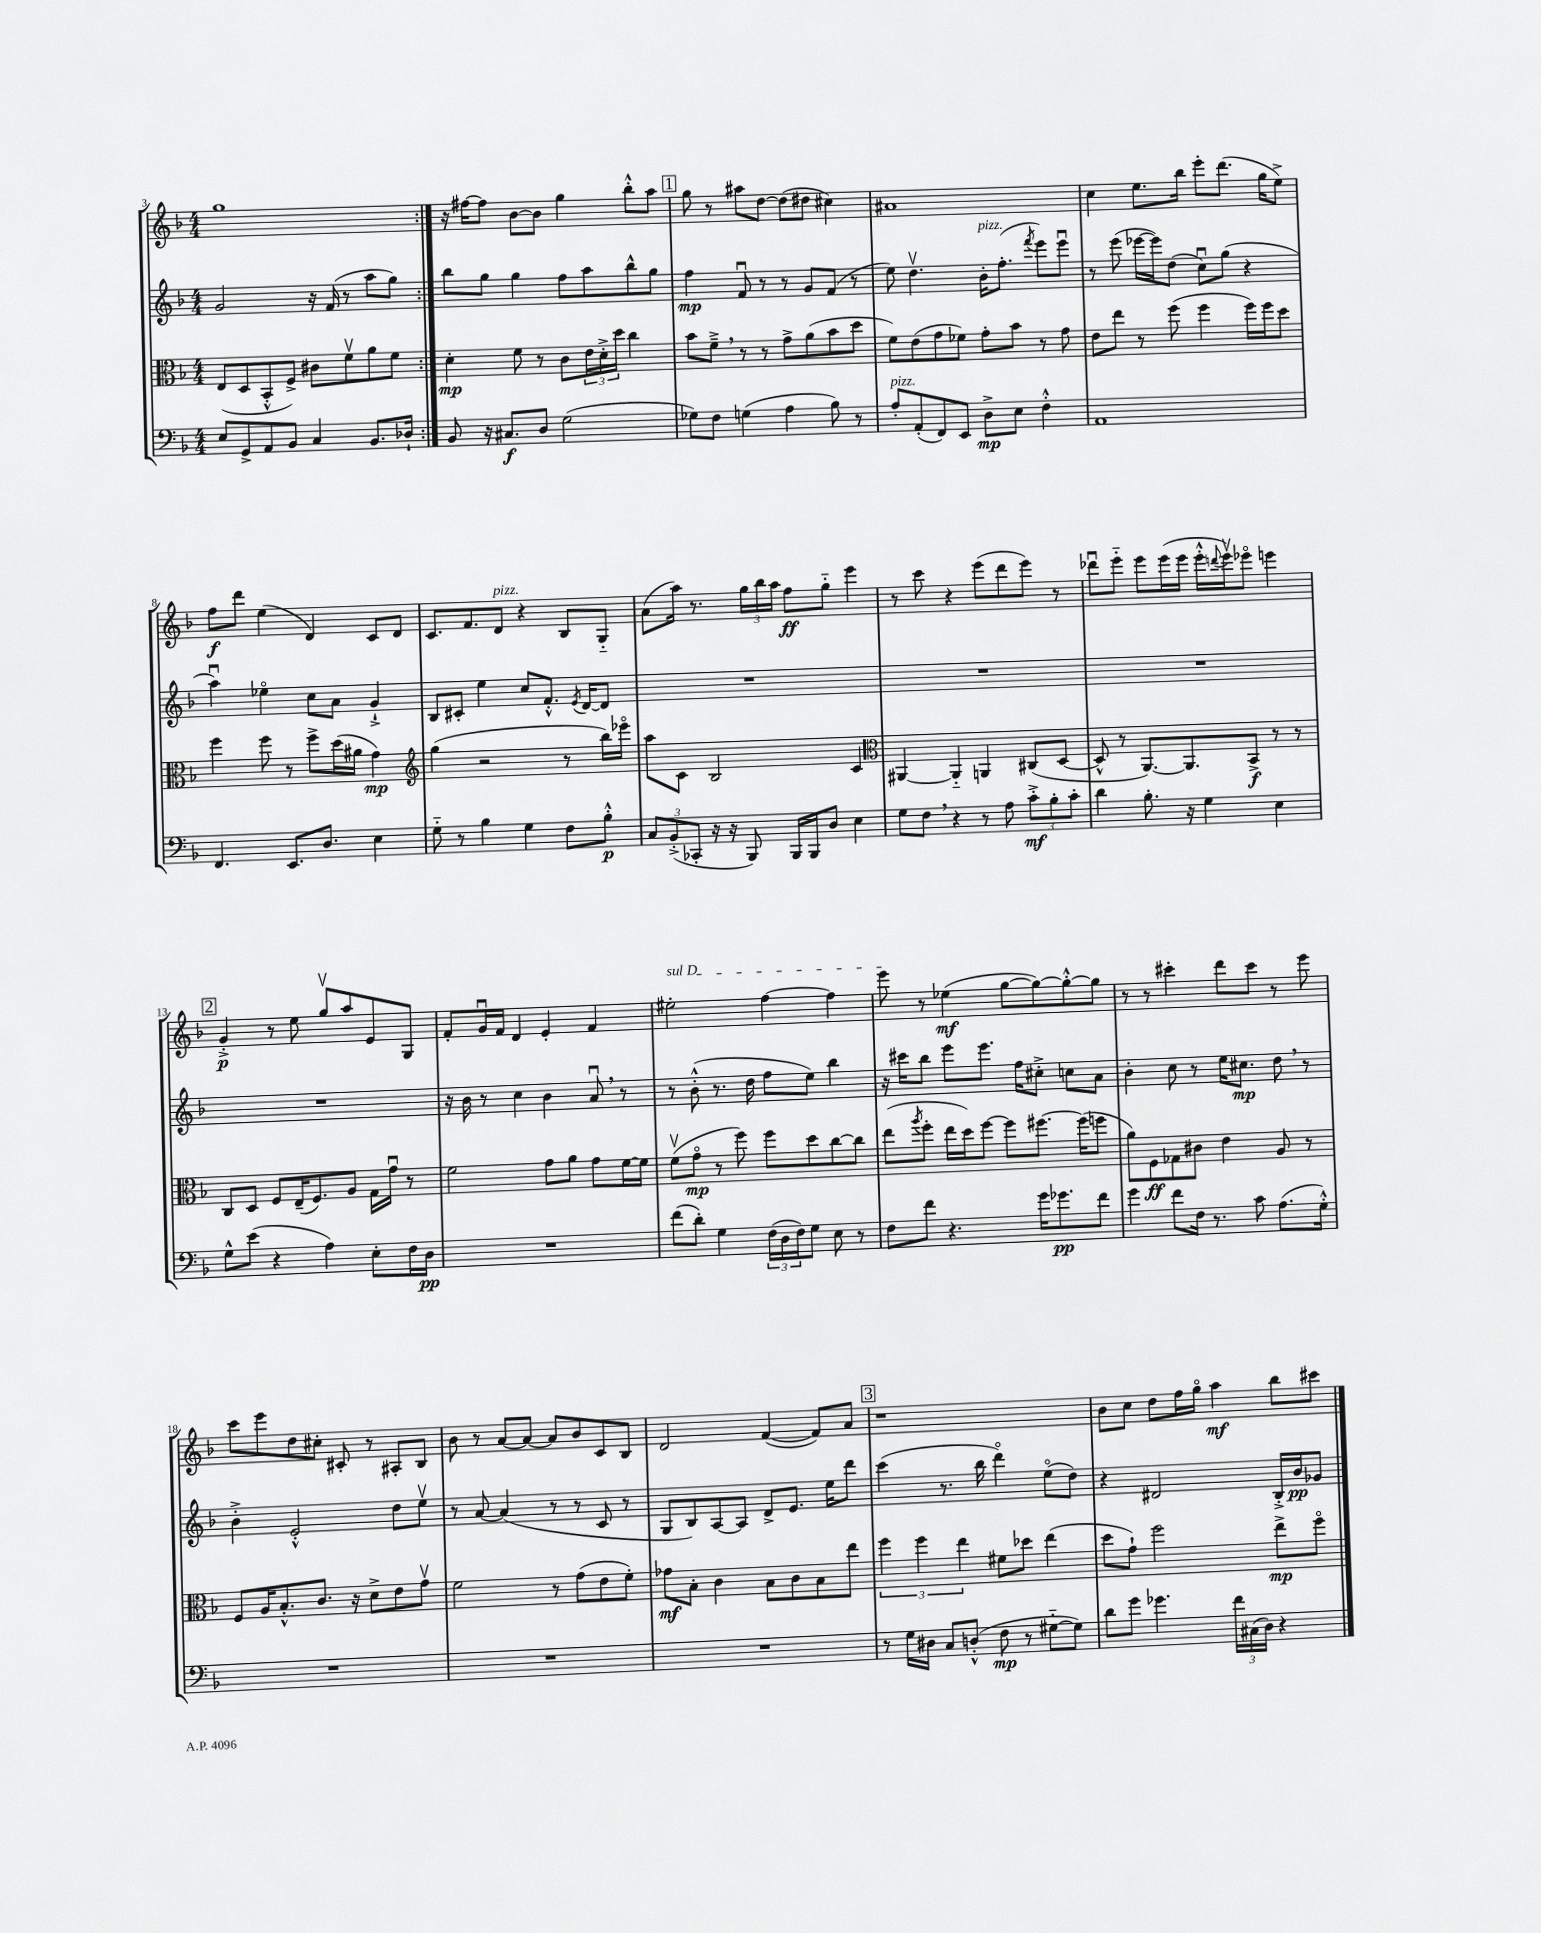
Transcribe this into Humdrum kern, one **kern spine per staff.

**kern	**dynam	**kern	**dynam	**kern	**dynam	**kern	**dynam
*part4	*part4	*part3	*part3	*part2	*part2	*part1	*part1
*staff4	*staff4	*staff3	*staff3	*staff2	*staff2	*staff1	*staff1
*clefF4	*	*clefC3	*	*clefG2	*	*clefG2	*
*k[b-]	*	*k[b-]	*	*k[b-]	*	*k[b-]	*
*M4/4	*	*M4/4	*	*M4/4	*	*M4/4	*
=3	=3	=3	=3	=3	=3	=3	=3
8E/L	.	(8E/L	.	2g/	.	1gg	.
8GG^/	.	8D/	.	.	.	.	.
8AA/	.	8BB-'^^/	.	.	.	.	.
8BB-/J	.	8F^/J)	.	.	.	.	.
4C/	.	8c#X\L	.	16r	.	.	.
.	.	.	.	(16f/	.	.	.
.	.	8fv\	.	8r	.	.	.
8.BB-/L	.	8a\	.	8aa\L	.	.	.
.	.	8f\J	.	8gg\J)	.	.	.
16D-X`/Jk	.	.	.	.	.	.	.
=4:|!	=4:|!	=4:|!	=4:|!	=4:|!	=4:|!	=4:|!	=4:|!
8BB-/	.	4d'\	mp	8bb-\L	.	16r	.
.	.	.	.	.	.	[16ff#X\KL	.
16r	.	.	.	8gg\J	.	8ff#\J]	.
8.C#X/L	f	.	.	.	.	.	.
.	.	8f\	.	4gg\	.	[8b-\L	.
8D/J	.	8r	.	.	.	8b-\J]	.
(2G\	.	8c\L	.	8ff\L	.	4gg\	.
.	.	24e\L	.	8aa\	.	.	.
.	.	24d'^\	.	.	.	.	.
.	.	24dd\JJ	.	.	.	.	.
.	.	4cc\	.	8bb-^^\	.	8bb-'^^\L	.
.	.	.	.	8gg\J	.	8aa\J	.
!!LO:REH:place=s1:t=1
=5	=5	=5	=5	=5	=5	=5	=5
8G-X\L)	.	8b-\L	.	4ff\	mp	8gg\	.
8F\J	.	8f~^,\J	.	.	.	8r	.
(4Gn\	.	8r	.	8fu/	.	8aa#X\L	.
.	.	8r	.	8r	.	[8dd\J	.
4A\	.	8g^\L	.	8r	.	(8dd\L]	.
.	.	(8a\	.	8g/L	.	8dd#X\J	.
8B-\)	.	8b-\	.	(8f/J	.	4cc#X\)	.
8r	.	8dd\J	.	8r	.	.	.
=6	=6	=6	=6	=6	=6	=6	=6
!LO:TX:a:i:t=pizz.	!	!	!	!	!	!	!
8A'/L	.	8f\L)	.	8ee\)	.	1a#X	.
(8AA'/	.	(8e\	.	4.ddv\	.	.	.
8FF/)	.	8g\	.	.	.	.	.
8EE/J	.	8f-X\J)	.	.	.	.	.
!	!	!	!	!LO:TX:a:i:t=pizz.	!	!	!
8D^\L	mp	8g'\L	.	16b-'\KL	.	.	.
.	.	.	.	(8.ff'\J	.	.	.
8E\J	.	8b-\J	.	.	.	.	.
.	.	.	.	8qfff/	.	.	.
4F'^^\	.	8r	.	8eee\L)	.	.	.
.	.	8g\	.	8eeeu\J	.	.	.
=7	=7	=7	=7	=7	=7	=7	=7
1AA	.	8e\L	.	8r	.	4cc\	.
.	.	8ee\J	.	(8eee\	.	.	.
.	.	8r	.	[16eee-X\LL	.	8.ee\L	.
.	.	.	.	16eee-\J])	.	.	.
.	.	(8ff\	.	(8dd\J	.	.	.
.	.	.	.	.	.	16bb-\Jk	.
.	.	4ff\	.	8ccu\L)	.	8eee'\L	.
.	.	.	.	(8gg\J	.	(8.ddd\J	.
.	.	16ff\LL)	.	4r	.	.	.
.	.	16ff\J	.	.	.	16gg\KL	.
.	.	8dd\J	.	.	.	8ee^\J)	.
!!LO:LB:g=z
=8	=8	=8	=8	=8	=8	=8	=8
4.FF/	.	4ff\	.	4aau\)	.	8ff\L	f
.	.	.	.	.	.	8ddd\J	.
.	.	8ff\	.	4ee-X\	.	(4ee\	.
8.EE/L	.	8r	.	.	.	.	.
.	.	8ff^\L	.	8cc\L	.	4d/)	.
8.D/J	.	.	.	.	.	.	.
.	.	(16dd\L	.	8a\J	.	.	.
.	.	16a#X\JJ	.	.	.	.	.
4E\	.	4g\)	mp	4g`^/	.	8c/L	.
.	.	.	.	.	.	8d/J	.
=9	=9	=9	=9	=9	=9	=9	=9
*	*	*clefG2	*	*	*	*	*
8G\	.	(4gg\	.	8B-/L	.	8.c/L	.
8r	.	.	.	8c#X'/J	.	.	.
.	.	.	.	.	.	8.f/	.
4B-\	.	2r	.	4ee\	.	.	.
!	!	!	!	!	!	!LO:TX:a:i:t=pizz.	!
.	.	.	.	.	.	8d/J	.
4G\	.	.	.	8cc/L	.	4r	.
.	.	.	.	8.f'^^/J	.	.	.
8F\L	.	8r	.	.	.	8B-/L	.
.	.	.	.	8qe/	.	.	.
.	.	.	.	[16d/KL	.	.	.
8B-'^^\J	p	16bb-\LL)	.	8d/J]	.	8G/J	.
.	.	16eee-X\JJ	.	.	.	.	.
=10	=10	=10	=10	=10	=10	=10	=10
12C/L	.	8aa\L	.	1r	.	(8a\L	.
(12BB-'^/	.	.	.	.	.	.	.
.	.	8c\J	.	.	.	16aa\Jk)	.
12CC-X'/J	.	.	.	.	.	.	.
.	.	.	.	.	.	8.r	.
16r	.	2B-/	.	.	.	.	.
16r	.	.	.	.	.	.	.
8BBB-/)	.	.	.	.	.	24gg\LL	.
.	.	.	.	.	.	24bb-\	.
.	.	.	.	.	.	24aa\JJ	.
16BBB-/LL	.	.	.	.	.	8ff\L	ff
16BBB-/J	.	.	.	.	.	.	.
8D/J	.	.	.	.	.	8gg\J	.
4E\	.	4c/	.	.	.	4eee\	.
=11	=11	=11	=11	=11	=11	=11	=11
*	*	*clefC3	*	*	*	*	*
8G\L	.	[4AA#X/	.	1r	.	8r	.
8F,\J	.	.	.	.	.	8ccc\	.
4r	.	4AA#/]	.	.	.	4r	.
8r	.	4AAn/	.	.	.	(8eee\L	.
8A\	.	.	.	.	.	8ddd\	.
12c'^\L	mf	(8C#X/L	.	.	.	8eee\J)	.
12B-'\	.	.	.	.	.	.	.
.	.	[8D/J	.	.	.	8r	.
12c'\J	.	.	.	.	.	.	.
=12	=12	=12	=12	=12	=12	=12	=12
4d\	.	8D^^/]	.	1r	.	8ddd-Xu\L	.
.	.	8r	.	.	.	8eee\J	.
8.B-'\	.	[8.AA/L)	.	.	.	8eee\L	.
.	.	.	.	.	.	(16eee\L	.
16r	.	8.AA/]	.	.	.	16eee\JJ	.
4G\	.	.	.	.	.	16eee'^^\LL	.
.	.	.	.	.	.	8qqdddn/	.
.	.	.	.	.	.	16eeev\J)	.
.	.	8BB-^/J	f	.	.	8eee-X\J	.
4E\	.	8r	.	.	.	4eeen\	.
.	.	8r	.	.	.	.	.
!!LO:LB:g=z
!!LO:REH:place=s1:t=2
=13	=13	=13	=13	=13	=13	=13	=13
8G^^\L	.	8C/L	.	1r	.	4g'^/	p
(8e\J	.	8D/J	.	.	.	.	.
4r	.	8F/L	.	.	.	8r	.
.	.	(16E~/K	.	.	.	8ee\	.
.	.	8.F/)	.	.	.	.	.
4A\)	.	.	.	.	.	8ggv/L	.
.	.	8A/J	.	.	.	8aa/	.
8E'\L	.	16G\LL	.	.	.	8e/	.
.	.	16gu\JJ	.	.	.	.	.
16F\L	.	8r	.	.	.	8G/J	.
16D\JJ	pp	.	.	.	.	.	.
=14	=14	=14	=14	=14	=14	=14	=14
1r	.	2f\	.	16r	.	8f'/L	.
.	.	.	.	16b-\	.	.	.
.	.	.	.	8r	.	16gu/L	.
.	.	.	.	.	.	16f/JJ	.
.	.	.	.	4cc\	.	4d/	.
.	.	8g\L	.	4b-\	.	4e'/	.
.	.	8a\J	.	.	.	.	.
.	.	8g\L	.	8au,/	.	4f/	.
.	.	[16f\L	.	8r	.	.	.
.	.	16f\JJ]	.	.	.	.	.
=15	=15	=15	=15	=15	=15	=15	=15
!	!	!	!	!	!	!LO:TX:a:i:t=sul D	!
(8f\L	.	(8fv\L	.	8r	.	2ee#X'\	.
8d'\J)	.	8g\J	mp	(8b-'^^\	.	.	.
4G\	.	8r	.	8.r	.	.	.
.	.	8ff\)	.	.	.	.	.
.	.	.	.	16dd\	.	.	.
(24F\LL	.	8ff\L	.	8ff\L	.	[4ff\	.
24D\	.	.	.	.	.	.	.
24F\J)	.	.	.	.	.	.	.
8G\J	.	8dd\	.	8ee\J)	.	.	.
8E\	.	[8cc\	.	4bb-\	.	4ff\]	.
8r	.	8cc\J]	.	.	.	.	.
=16	=16	=16	=16	=16	=16	=16	=16
8F\L	.	(8ee\L	.	16r	.	8eee\	.
.	.	.	.	16ccc#X\KL	.	.	.
.	.	8qaa/	.	.	.	.	.
8f\J	.	8ff'\J	.	8bb-\J	.	8r	.
4.r	.	16ee\LL	.	8eee\L	.	(4ee-X\	mf
.	.	16dd\J)	.	.	.	.	.
.	.	[8ff\J	.	8.eee\J	.	.	.
.	.	8ff\L]	.	.	.	[8gg\L	.
.	.	.	.	16ff\KL	.	.	.
16g\KL	.	[8.ff#X\J	.	8cc#X'^\J	.	8gg\_)	.
8.g-X\	pp	.	.	.	.	.	.
.	.	.	.	8ccn\L	.	8gg'^^\_	.
.	.	(16ff#\KL]	.	.	.	.	.
8f\J	.	8ffn\J	.	8a\J	.	8gg\J]	.
=17	=17	=17	=17	=17	=17	=17	=17
4g\	.	8a\L)	.	4b-'\	.	8r	.
.	.	8F\	ff	.	.	8r	.
8f\L	.	8G-X\	.	8cc\	.	4ccc#X'\	.
16F\Jk	.	8c#X\J	.	8r	.	.	.
8.r	.	.	.	.	.	.	.
.	.	4e\	.	16ee\KL	.	8ddd\L	.
.	.	.	.	8.cc#X\J	mp	.	.
8c\	.	.	.	.	.	8ccc#\J	.
(8.A\L	.	8A/	.	8dd,\	.	8r	.
.	.	8r	.	8r	.	8eee\	.
16G'^^\Jk)	.	.	.	.	.	.	.
!!LO:LB:g=z
=18	=18	=18	=18	=18	=18	=18	=18
1r	.	8F/L	.	4b-'^\	.	8ccc\L	.
.	.	16A/K	.	.	.	8eee\	.
.	.	8.B-'^^/	.	.	.	.	.
.	.	.	.	2e'^^/	.	8dd\	.
.	.	8.c/J	.	.	.	8cc#X'\J	.
.	.	.	.	.	.	8c#X'/	.
.	.	16r	.	.	.	.	.
.	.	8d^\L	.	.	.	8r	.
.	.	8e\	.	8dd\L	.	8A#X'/L	.
.	.	8gv\J	.	8eev\J	.	8B-/J	.
=19	=19	=19	=19	=19	=19	=19	=19
1r	.	2f\	.	8r	.	8b-\	.
.	.	.	.	[8a/	.	8r	.
.	.	.	.	(4a/]	.	[8a/L	.
.	.	.	.	.	.	8a/J_	.
.	.	8r	.	8r	.	8a/L]	.
.	.	(8g\L	.	8r	.	8b-/	.
.	.	8e\	.	8c/	.	8c/	.
.	.	8f'\J)	.	8r	.	8B-/J	.
=20	=20	=20	=20	=20	=20	=20	=20
1r	.	8g-X\L	mf	8G/L	.	2d/	.
.	.	8B-'\J	.	8B-/)	.	.	.
.	.	4c\	.	[8A/	.	.	.
.	.	.	.	8A/J]	.	.	.
.	.	8B-\L	.	8d^/L	.	([4f/	.
.	.	8c\	.	8.e/J	.	.	.
.	.	8B-\	.	.	.	8f/L])	.
.	.	.	.	16ee\KL	.	.	.
.	.	8ee\J	.	8ddd\J	.	8a/J	.
!!LO:REH:place=s1:t=3
=21	=21	=21	=21	=21	=21	=21	=21
8r	.	6ff\	.	(4ccc\	.	1r	.
16G\LL	.	.	.	.	.	.	.
.	.	6ff\	.	.	.	.	.
16D#X\JJ	.	.	.	.	.	.	.
8C/L	.	.	.	8.r	.	.	.
.	.	6ee\	.	.	.	.	.
(8Dn'^^/J	.	.	.	.	.	.	.
.	.	.	.	16bb-\	.	.	.
8F\	mp	8f#X\L	.	4ddd\)	.	.	.
8r	.	8dd-X\J	.	.	.	.	.
[8G#X\L	.	(4ee\	.	(8ee\L	.	.	.
8G#\J])	.	.	.	8dd\J)	.	.	.
=22	=22	=22	=22	=22	=22	=22	=22
8d\L	.	8dd\L	.	4r	.	8b-\L	.
8g\J	.	8g`\J)	.	.	.	8cc\J	.
4.g-X\	.	2ff\	.	2d#X/	.	8dd\L	.
.	.	.	.	.	.	16ff\L	.
.	.	.	.	.	.	16gg\JJ	.
.	.	.	.	.	.	4aa\	mf
24f\LL	.	.	.	.	.	.	.
(24C#X\	.	.	.	.	.	.	.
24D\JJ)	.	.	.	.	.	.	.
4r	.	8ee^\L	mp	16B-'^/LL	.	8bb-\L	.
.	.	.	.	16b-/J	pp	.	.
.	.	8ff\J	.	8g-X/J	.	8ccc#X\J	.
==	==	==	==	==	==	==	==
*-	*-	*-	*-	*-	*-	*-	*-
